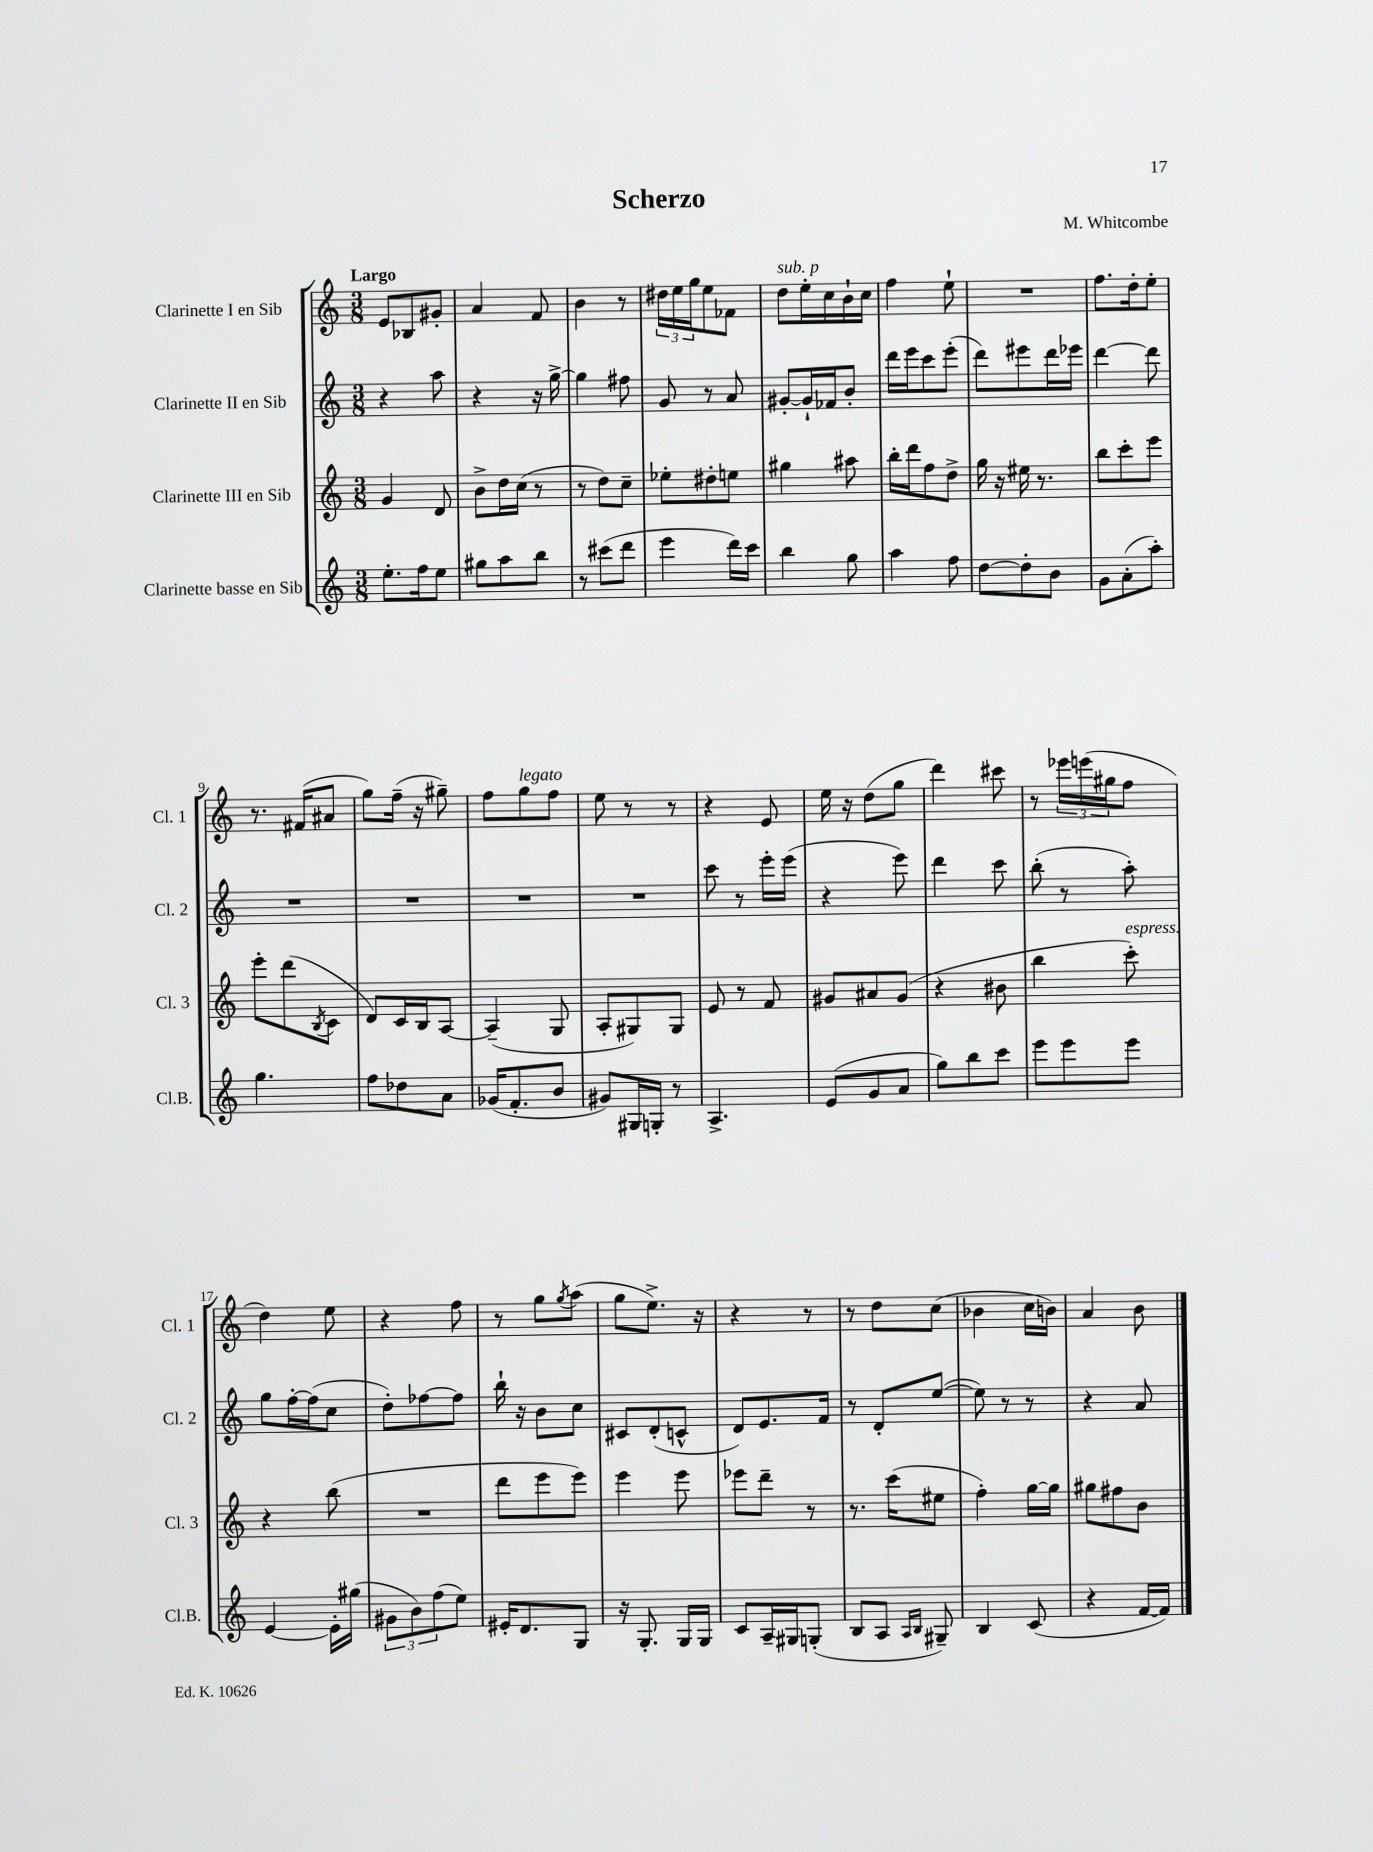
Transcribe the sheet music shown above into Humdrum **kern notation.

**kern	**kern	**kern	**kern
*part4	*part3	*part2	*part1
*staff4	*staff3	*staff2	*staff1
*I"Clarinette basse en Sib	*I"Clarinette III en Sib	*I"Clarinette II en Sib	*I"Clarinette I en Sib
*I'Cl.B.	*I'Cl. 3	*I'Cl. 2	*I'Cl. 1
*clefG2	*clefG2	*clefG2	*clefG2
*k[]	*k[]	*k[]	*k[]
*M3/8	*M3/8	*M3/8	*M3/8
=1	=1	=1	=1
!	!	!	!LO:TX:a:B:t=Largo
8.ee'\L	4g/	4r	8e/L
.	.	.	8B-X/
16ff\k	.	.	.
8ee\J	8d/	8aa\	8g#X'/J
=2	=2	=2	=2
8gg#X\L	8b^\L	4r	4a/
8aa\	16dd\L	.	.
.	(16cc\JJ	.	.
8bb\J	8r	16r	8f/
.	.	[16gg^\	.
=3	=3	=3	=3
8r	8r	4gg\]	4b\
(8ccc#X\L	8dd\L)	.	.
8ddd\J	8cc~\J	8ff#X\	8r
=4	=4	=4	=4
4eee\	8ee-X'\L	8g/	24dd#X\LL
.	.	.	24ee\
.	.	.	24gg\J
.	8dd#X'\	8r	8ee\
16ddd\LL)	8een\J	8a/	8f-X\J
16ccc\JJ	.	.	.
=5	=5	=5	=5
!	!	!	!LO:TX:a:i:t=sub. p
4bb\	4gg#X\	[8g#X'/L	8dd\L
.	.	16g#`/L]	16ee'\L
.	.	16f-X/J	16cc\
8gg\	8aa#X\	8b'/J	16b`\
.	.	.	16cc\JJ
=6	=6	=6	=6
4aa\	16bb'\LL	16ddd\LL	4ff\
.	16ddd\J	16eee\J	.
.	8ff\	8ccc\	.
8ff\	8dd^\J	(8eee'\J	8ee`\
=7	=7	=7	=7
[8dd\L	16gg\	8ddd\L)	4.r
.	16r	.	.
8dd'\]	16ee#X\	8eee#X\	.
.	8.r	.	.
8b\J	.	16ddd\L	.
.	.	16eee-X\JJ	.
=8	=8	=8	=8
8g\L	8bb\L	[4ddd\	8.ff\L
(8a'\	8ccc'\	.	.
.	.	.	16dd'\k
8aa'\J)	8eee\J	8ddd\]	8ee'\J
!!LO:LB:g=z
=9	=9	=9	=9
4.gg\	8eee'\L	4.r	8.r
.	(8ddd\	.	.
.	.	.	(16f#X/KL
.	8qB/	.	.
.	8c\J	.	8a#X/J
=10	=10	=10	=10
8ff\L	8d/L)	4.r	8gg\L)
8dd-X\	16c/L	.	(16ff~\Jk
.	16B/J	.	16r
8a\J	[8A/J	.	8gg#X~\)
=11	=11	=11	=11
(16g-X/KL	(4A~/]	4.r	8ff\L
8.f'/	.	.	.
!	!	!	!LO:TX:a:i:t=legato
.	.	.	8gg\
8b/J	8G/	.	8ff\J
=12	=12	=12	=12
8g#X/L)	8A'/L	4.r	8ee\
16G#X/L	8G#X/)	.	8r
16Gn'/JJ	.	.	.
8r	8G#/J	.	8r
=13	=13	=13	=13
4.A^/	8e/	8ccc\	4r
.	8r	8r	.
.	8f/	16eee'\LL	8e/
.	.	(16eee\JJ	.
=14	=14	=14	=14
(8e/L	8g#X/L	4r	16ee\
.	.	.	16r
8g/	8a#X/	.	(8dd\L
8a/J	(8g#/J	8eee\)	8gg\J
=15	=15	=15	=15
8gg\L)	4r	4ddd\	4ddd\)
8bb\	.	.	.
8ccc\J	8b#X\	8ccc\	8ccc#X\
=16	=16	=16	=16
8eee\L	4bb\	(8bb'\	8r
8eee\	.	8r	24eee-X\LL
.	.	.	(24eeen\
.	.	.	24gg#X\J
!	!LO:TX:a:i:t=espress.	!	!
8eee\J	8ccc'\)	8aa'\)	8ff\J
!!LO:LB:g=z
=17	=17	=17	=17
[4e/	4r	8gg\L	4dd\)
.	.	[16ff'\L	.
.	.	(16ff\J]	.
16e'\LL]	(8bb\	8cc\J	8ee\
(16gg#X\JJ	.	.	.
=18	=18	=18	=18
12g#X\L	4.r	8dd'\L)	4r
12b\)	.	.	.
.	.	[8ff-X\	.
(12ff\	.	.	.
8ee\J)	.	8ff-\J]	8ff\
=19	=19	=19	=19
16e#X'/KL	8ddd\L	16bb`\	8r
8.d/	.	16r	.
.	8eee\	8b\L	8gg\L
.	.	.	8qgg/
8G/J	8eee\J)	8cc\J	(8aa\J
=20	=20	=20	=20
16r	4eee\	8c#X/L	8gg\L
8.G'/	.	.	.
.	.	(8d'/	8.ee^\J)
16G/LL	8eee\	8cn^^/J	.
16G/JJ	.	.	16r
=21	=21	=21	=21
8c/L	8eee-X\L	8d/L)	4r
16A~/L	8ddd~\J	8.e/	.
16G#X/J	.	.	.
(8Gn'/J	8r	.	8r
.	.	16f/Jk	.
=22	=22	=22	=22
8B/L	8.r	8r	8r
8A/J	.	8d'/L	8dd\L
.	(16ccc\KL	.	.
16qqA/LL	.	.	.
16qqB/JJ	.	.	.
8G#X~/)	8ee#X\J	([8ee/J	(8cc\J
=23	=23	=23	=23
4B/	4ff'\)	8ee\])	4b-X\
.	.	8r	.
(8c/	[16gg\LL	8r	16cc\LL
.	16gg\JJ]	.	16bn\JJ)
=24	=24	=24	=24
4r	8gg#X\L	4r	4a/
.	8ff#X\	.	.
[16f/LL	8b\J	8a/	8b\
16f/JJ])	.	.	.
==	==	==	==
*-	*-	*-	*-
